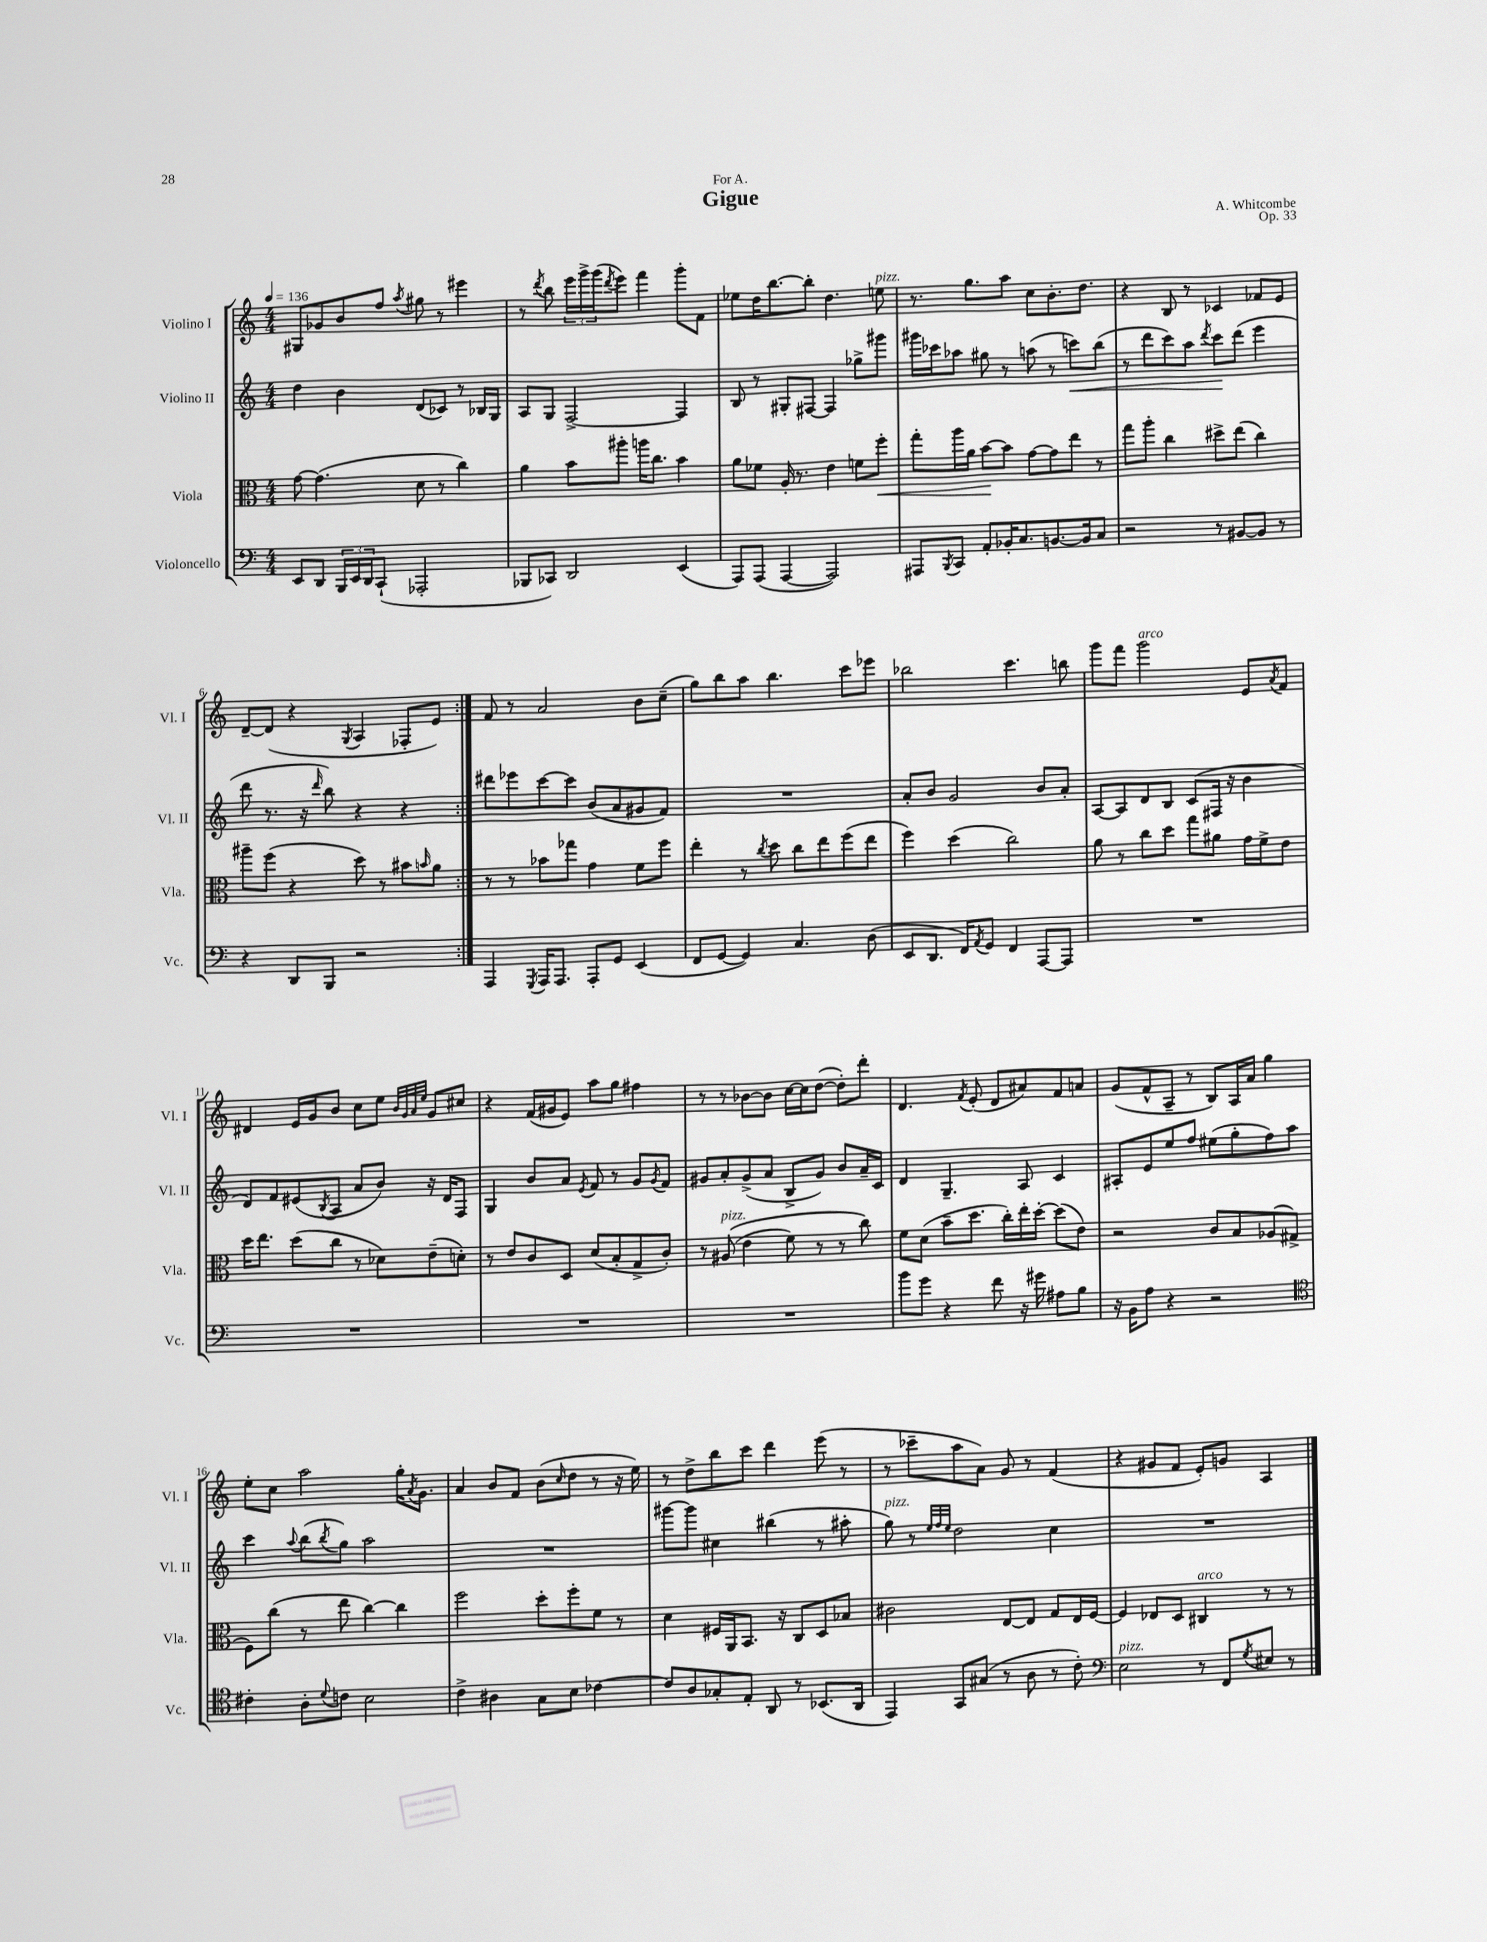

**kern	**kern	**kern	**kern
*staff4	*staff3	*staff2	*staff1
*clefF4	*clefC3	*clefG2	*clefG2
*k[]	*k[]	*k[]	*k[]
*M4/4	*M4/4	*M4/4	*M4/4
*MM136	*MM136	*MM136	*MM136
8EE	[8g	4dd	8G#
8DD	(4.g]	.	8g-
24BBB	.	4b	8b
24EE	.	.	.
24DD	.	.	.
(8CC`	.	.	8ff
.	.	.	8qaa
2AAA-'	8d	(8d	8gg#
.	8r	8c-)	8r
.	4cc)	8r	4eee#
.	.	16B-	.
.	.	16G	.
=	=	=	=
8BBB-	4a	8A	8r
.	.	.	8qddd
8CC-)	.	8G	8bb
2DD	8b	[2F^	24eee
.	.	.	24ggg^
.	.	.	(24ggg
.	.	.	8qddd
.	8aa#'	.	8eee)
.	16aa	.	4fff
.	8.cc	.	.
(4EE	4b	4F]	8ggg'
.	.	.	8f
=	=	=	=
8AAA)	8a	8B	8ee-
(8AAA	8f-	8r	16dd
.	.	.	[8.bb
[4AAA	16A'	8G#'	.
.	8.r	.	.
.	.	[8F#	8bb']
2AAA])	4e	4F#]	4.dd
.	8f	8gg-^	.
.	8ff'	8ggg#	8ee
=	=	=	=
8AAA#	8gg'	16ggg#	8.r
.	.	16ccc-	.
8qBBB	.	.	.
8CC	16aa	8aa-	.
.	16a	.	8.gg
8AA'	[8b	8gg#	.
16BB-'	8b]	8r	8aa
8.C	.	.	.
.	[8g	(8aa	8cc
[8.BB	8g]	8r	8.b'
.	8ee	8ccc)	.
16BB]	.	.	8.dd
8C	8r	(8bb	.
=	=	=	=
2r	8gg	8r	4r
.	8aa'	8ddd	.
.	4cc	8ccc)	8B
.	.	8aa	8r
.	.	8qddd	.
8r	8dd#^	8ccc	4c-
[8BB#	(8ee	(8ddd	.
8BB#]	4cc)	4eee	8f-
8r	.	.	8e
=	=	=	=
4r	8aa#~	8ddd	[8d~
.	(8ff	8.r	(8d]
8DD	4r	.	4r
.	.	16r	.
.	.	16qqddd	.
8BBB	.	8bb)	.
.	.	.	8qG
2r	8dd)	4r	4A
.	8r	.	.
.	8b#	4r	8F-'
.	16qqb	.	.
.	8a	.	8e)
=:|!	=:|!	=:|!	=:|!
4AAA	8r	8ddd#	8f
.	8r	8eee-	8r
8qGGG	.	.	.
16AAA	8b-	[8ccc	2a
8.AAA	.	.	.
.	8gg-	8ccc]	.
8AAA'	4g	(8b	.
8GG	.	8a	.
(4EE	8f	8g#	8b
.	8ff	8f)	(8cc~
=	=	=	=
8FF	4ee'	1r	8gg)
[8GG	.	.	8bb
4GG])	8r	.	8aa
.	8qcc	.	.
.	8dd	.	4.bb
4.C	8cc	.	.
.	8ee	.	.
.	(8ff	.	8ccc
(8D	8ee	.	8eee-
=	=	=	=
8EE	4ff)	8a'	2bb-
8.DD	.	8b	.
.	(4dd	2g	.
16FF)	.	.	.
8qAA	.	.	.
8GG	.	.	.
4FF	2cc)	.	4.ccc
[8AAA	.	8b	.
8AAA]	.	8a'	8bb
=	=	=	=
1r	8a	[8A	8ggg
.	8r	8A]	8fff
.	8cc	8d	2ggg
.	8dd	8B	.
.	8gg	(8c	.
.	8a#	16F#	.
.	.	16r	.
.	16g	4b	8e
.	16f^	.	.
.	.	.	8qa
.	8e	.	8f
=	=	=	=
1r	16dd	8d)	4d#
.	8.ee	.	.
.	.	8f	.
.	(8dd	(8e#	16e
.	.	.	16g
.	.	8qB	.
.	8cc	8A	8b
.	8r	8a	8cc
.	8d-)	8b)	8ee
.	.	.	32qqb
.	.	.	32qqg
.	.	.	32qqa
.	.	.	32qqee
.	(8e~	16r	8g
.	.	16d	.
.	8d')	8F	8cc#
=	=	=	=
1r	8r	4G	4r
.	8e	.	.
.	8c	8b	(16f
.	.	.	16g#
.	8D	8a	8e)
.	.	8qe	.
.	(8d	8f	8aa
.	8B'	8r	8gg
.	8G^	8g	4ff#
.	.	8qg	.
.	8c')	8f	.
=	=	=	=
1r	8r	8g#	8r
.	&((8A#	8a'	8r
.	4e	(8g#^	[8b-
.	.	8a	8b-]
.	8f)	8B^	[16cc
.	.	.	16cc]
.	8r	8g#)	([8dd
.	8r	8b	8dd'])
.	8cc&)	16a~	8ddd'
.	.	16c	.
=	=	=	=
8b	8f	4d	4.d
8g	(8d	.	.
4r	8b~	4.G~	.
.	.	.	8qf
.	8.dd	.	(8e'
8f	.	.	8d
.	16cc')	.	.
16r	16ee'	8A	8a#)
16g#	[16dd'	.	.
8A#	(8dd]	4c	8f
8B	8e)	.	8a
=	=	=	=
16r	2r	8A#'	(8g
16BB	.	.	.
8A	.	8e	8f^^
4r	.	8ee	8A~
.	.	8ff	8r
2r	8c	(8ee#	8B)
.	8B	8gg'	16A
.	.	.	16a
.	(8A-	8ff)	4gg
.	8G#^	8aa	.
=	=	=	=
*clefC4	*	*	*
4c#'	8F)	4ccc	8ee'
.	(8cc	.	8cc
.	.	8qqaa	.
8A'	8r	(8bb	2aa
8qqd	.	8qbb	.
8c	8ee	8gg)	.
2B	[4cc)	2aa	.
.	4cc]	.	16gg'
.	.	.	8qa
.	.	.	8.g
=	=	=	=
4c^	2ff	1r	4a
4A#	.	.	8b
.	.	.	8f
8G	8dd'	.	(8b
.	.	.	16qqcc
8B	8ff'	.	8dd
[4c-	8f	.	8r
.	8r	.	16r
.	.	.	16ee)
=	=	=	=
8c-]	4d	[8ggg#	8r
8A	.	8ggg#]	8dd^
8G-'	16F#	4cc#	8bb
.	16AA	.	.
8E'	8.BB	.	8ccc
8AA	.	(4bb#	4ddd
.	16r	.	.
8r	8C	.	.
(8.BB-	8D	8r	(8eee
.	8B-	8aa#'	8r
16AA	.	.	.
=	=	=	=
4EE)	2c#	8gg)	8r
.	.	8r	8ccc-~
.	.	32qqee	.
.	.	32qqff	.
.	.	32qqee	.
8GG	.	2dd	8aa
(8G#	.	.	8a)
8r	[8E	.	8g
8A	8E]	.	8r
8r	8G	4cc	(4f
8c')	16E	.	.
.	[16F	.	.
=	=	=	=
*clefF4	*	*	*
2E	4F]	1r	4r
.	8E-	.	8g#
.	8D	.	8f
8r	4C#	.	8e')
8FF	.	.	8g
8qG	.	.	.
8E#	8r	.	4A
8r	8r	.	.
==	==	==	==
*-	*-	*-	*-
